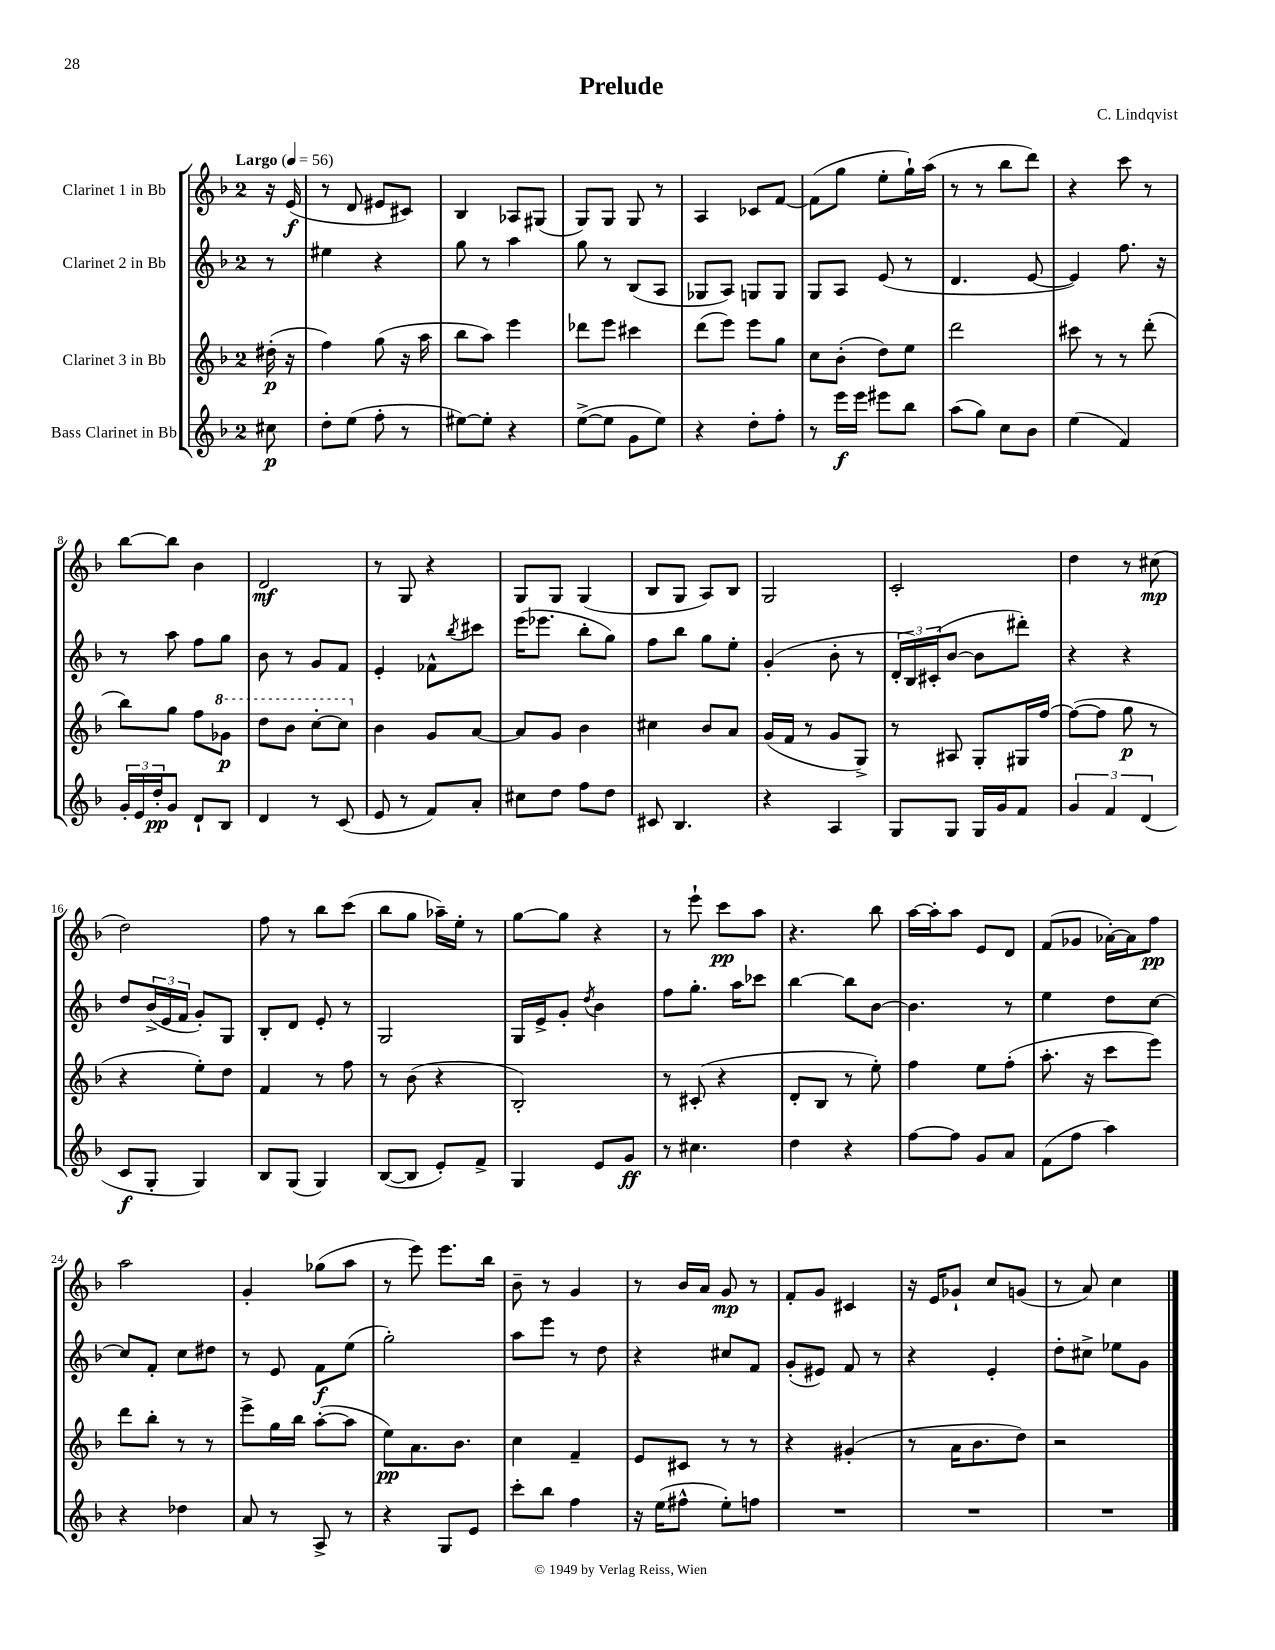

**kern	**kern	**kern	**kern
*staff4	*staff3	*staff2	*staff1
*clefG2	*clefG2	*clefG2	*clefG2
*k[b-]	*k[b-]	*k[b-]	*k[b-]
*M2/4	*M2/4	*M2/4	*M2/4
*MM56	*MM56	*MM56	*MM56
8cc#	(16dd#'	8r	16r
.	16r	.	(16e
=	=	=	=
8dd'	4ff)	4ee#	8r
(8ee	.	.	8d
8ff'	(8gg	4r	8e#
8r	16r	.	8c#)
.	16aa	.	.
=	=	=	=
[8ee#)	8bb-	8gg	4B-
8ee#']	8aa)	8r	.
4r	4eee	4aa	8A-
.	.	.	(8G#
=	=	=	=
([8ee^	8ddd-	8gg	8G)
8ee]	8eee	8r	8G
8g	4ccc#	(8B-	8G
8ee)	.	8A	8r
=	=	=	=
4r	(8ddd	8G-	4A
.	8eee)	8A)	.
8dd'	8eee	8G	8c-
8ff'	8gg	8G	[8f
=	=	=	=
8r	8cc	8G	(8f]
16eee	(8b-'	8A	8gg
16eee	.	.	.
8eee#	8dd)	(8e	8ee'
8bb-	8ee	8r	16gg`)
.	.	.	(16aa
=	=	=	=
(8aa	2ddd	4.d	8r
8gg)	.	.	8r
8cc	.	.	8bb-
8b-	.	[8e	8ddd)
=	=	=	=
(4ee	8ccc#	4e])	4r
.	8r	.	.
4f)	8r	8.ff	8ccc
.	(8ddd'	.	8r
.	.	16r	.
=	=	=	=
24g'	8bb-)	8r	[8bb-
24e	.	.	.
24dd'	.	.	.
8g	8gg	8aa	8bb-]
8d`	8ff	8ff	4b-
8B-	8gg-	8gg	.
=	=	=	=
4d	8ddd	8b-	2d
.	8bb-	8r	.
8r	[8ccc'	8g	.
(8c	8ccc]	8f	.
=	=	=	=
8e	4b-	4e'	8r
8r	.	.	8G
8f)	8g	8f-^^	4r
.	.	8qbb-	.
8a'	[8a	8ccc#	.
=	=	=	=
8cc#	8a]	(16eee	8G
.	.	8.eee-	.
8dd	8g	.	8G
8ff	4b-	8bb-'	(4G
8dd	.	8gg)	.
=	=	=	=
8c#	4cc#	8ff	8B-
4.B-	.	8bb-	8G
.	8b-	8gg	8A)
.	8a	8ee'	8B-
=	=	=	=
4r	(16g	(4g'	2G
.	16f	.	.
.	8r	.	.
4A	8g	8b-'	.
.	8G^)	8r	.
=	=	=	=
8G	8r	24d'	2c'
.	.	24B-)	.
.	.	(24c#'	.
8G	8A#	[8b-	.
16G	8G'	8b-]	.
16g	.	.	.
8f	16G#	8ddd#')	.
.	[16ff	.	.
=	=	=	=
6g	(8ff_	4r	4dd
.	8ff]	.	.
6f	.	.	.
.	8gg	4r	8r
(6d	.	.	.
.	8r	.	(8cc#
=	=	=	=
8c	4r	8dd	2dd)
8G'	.	(24b-^	.
.	.	24e	.
.	.	24f	.
4G)	8ee')	8g')	.
.	8dd	8G	.
=	=	=	=
8B-	4f	8B-'	8ff
(8G	.	8d	8r
4G)	8r	8e'	8bb-
.	8ff	8r	(8ccc
=	=	=	=
([8B-	8r	2G	8bb-
8B-]	(8b-	.	8gg
8e')	4r	.	16aa-~)
.	.	.	16ee'
8f^	.	.	8r
=	=	=	=
4G	2B-')	16G	[8gg
.	.	16e^	.
.	.	8g'	8gg]
.	.	8qdd	.
8e	.	4b-	4r
8g	.	.	.
=	=	=	=
8r	8r	8ff	8r
4.cc#	(8c#'	8.gg'	8eee`
.	4r	.	8ccc
.	.	16aa	.
.	.	8ccc-	8aa
=	=	=	=
4dd	8d'	[4bb-	4.r
.	8B-	.	.
4r	8r	8bb-]	.
.	8ee')	[8b-	8bb-
=	=	=	=
[8ff	4ff	4.b-]	[16aa
.	.	.	16aa']
8ff]	.	.	8aa
8g	8ee	.	8e
8a	(8ff'	8r	8d
=	=	=	=
(8f	8.aa'	4ee	(8f
8ff	.	.	8g-
.	16r	.	.
4aa)	8ccc	8dd	[16a-')
.	.	.	16a-]
.	8eee)	[8cc	8ff
=	=	=	=
4r	8ddd	8cc]	2aa
.	8bb-'	8f'	.
4dd-	8r	8cc	.
.	8r	8dd#	.
=	=	=	=
8a	8eee^	8r	4g'
8r	16gg	8e	.
.	16bb-	.	.
8A^	([8aa'	8f	(8gg-
8r	8aa]	(8ee	8aa
=	=	=	=
4r	8ee)	2gg')	8r
.	8.a	.	8eee)
8G	.	.	8.eee
.	8.b-	.	.
8e	.	.	.
.	.	.	16bb-
=	=	=	=
8ccc'	4cc	8aa	8b-~
8bb-	.	8eee	8r
4ff	4f~	8r	4g
.	.	8dd	.
=	=	=	=
16r	8e	4r	8r
(16ee	.	.	.
8ff#^^	8c#	.	16b-
.	.	.	16a
8ee')	8r	8cc#	8g
8ff	8r	8f	8r
=	=	=	=
2r	4r	(8g'	8f'
.	.	8e#)	8g
.	(4g#'	8f	4c#
.	.	8r	.
=	=	=	=
2r	8r	4r	16r
.	.	.	16e
.	16a	.	8g-`
.	8.b-	.	.
.	.	4e'	8cc
.	8dd)	.	(8g
=	=	=	=
2r	2r	8dd'	8r
.	.	8cc#^	8a)
.	.	8ee-	4cc
.	.	8g	.
==	==	==	==
*-	*-	*-	*-
